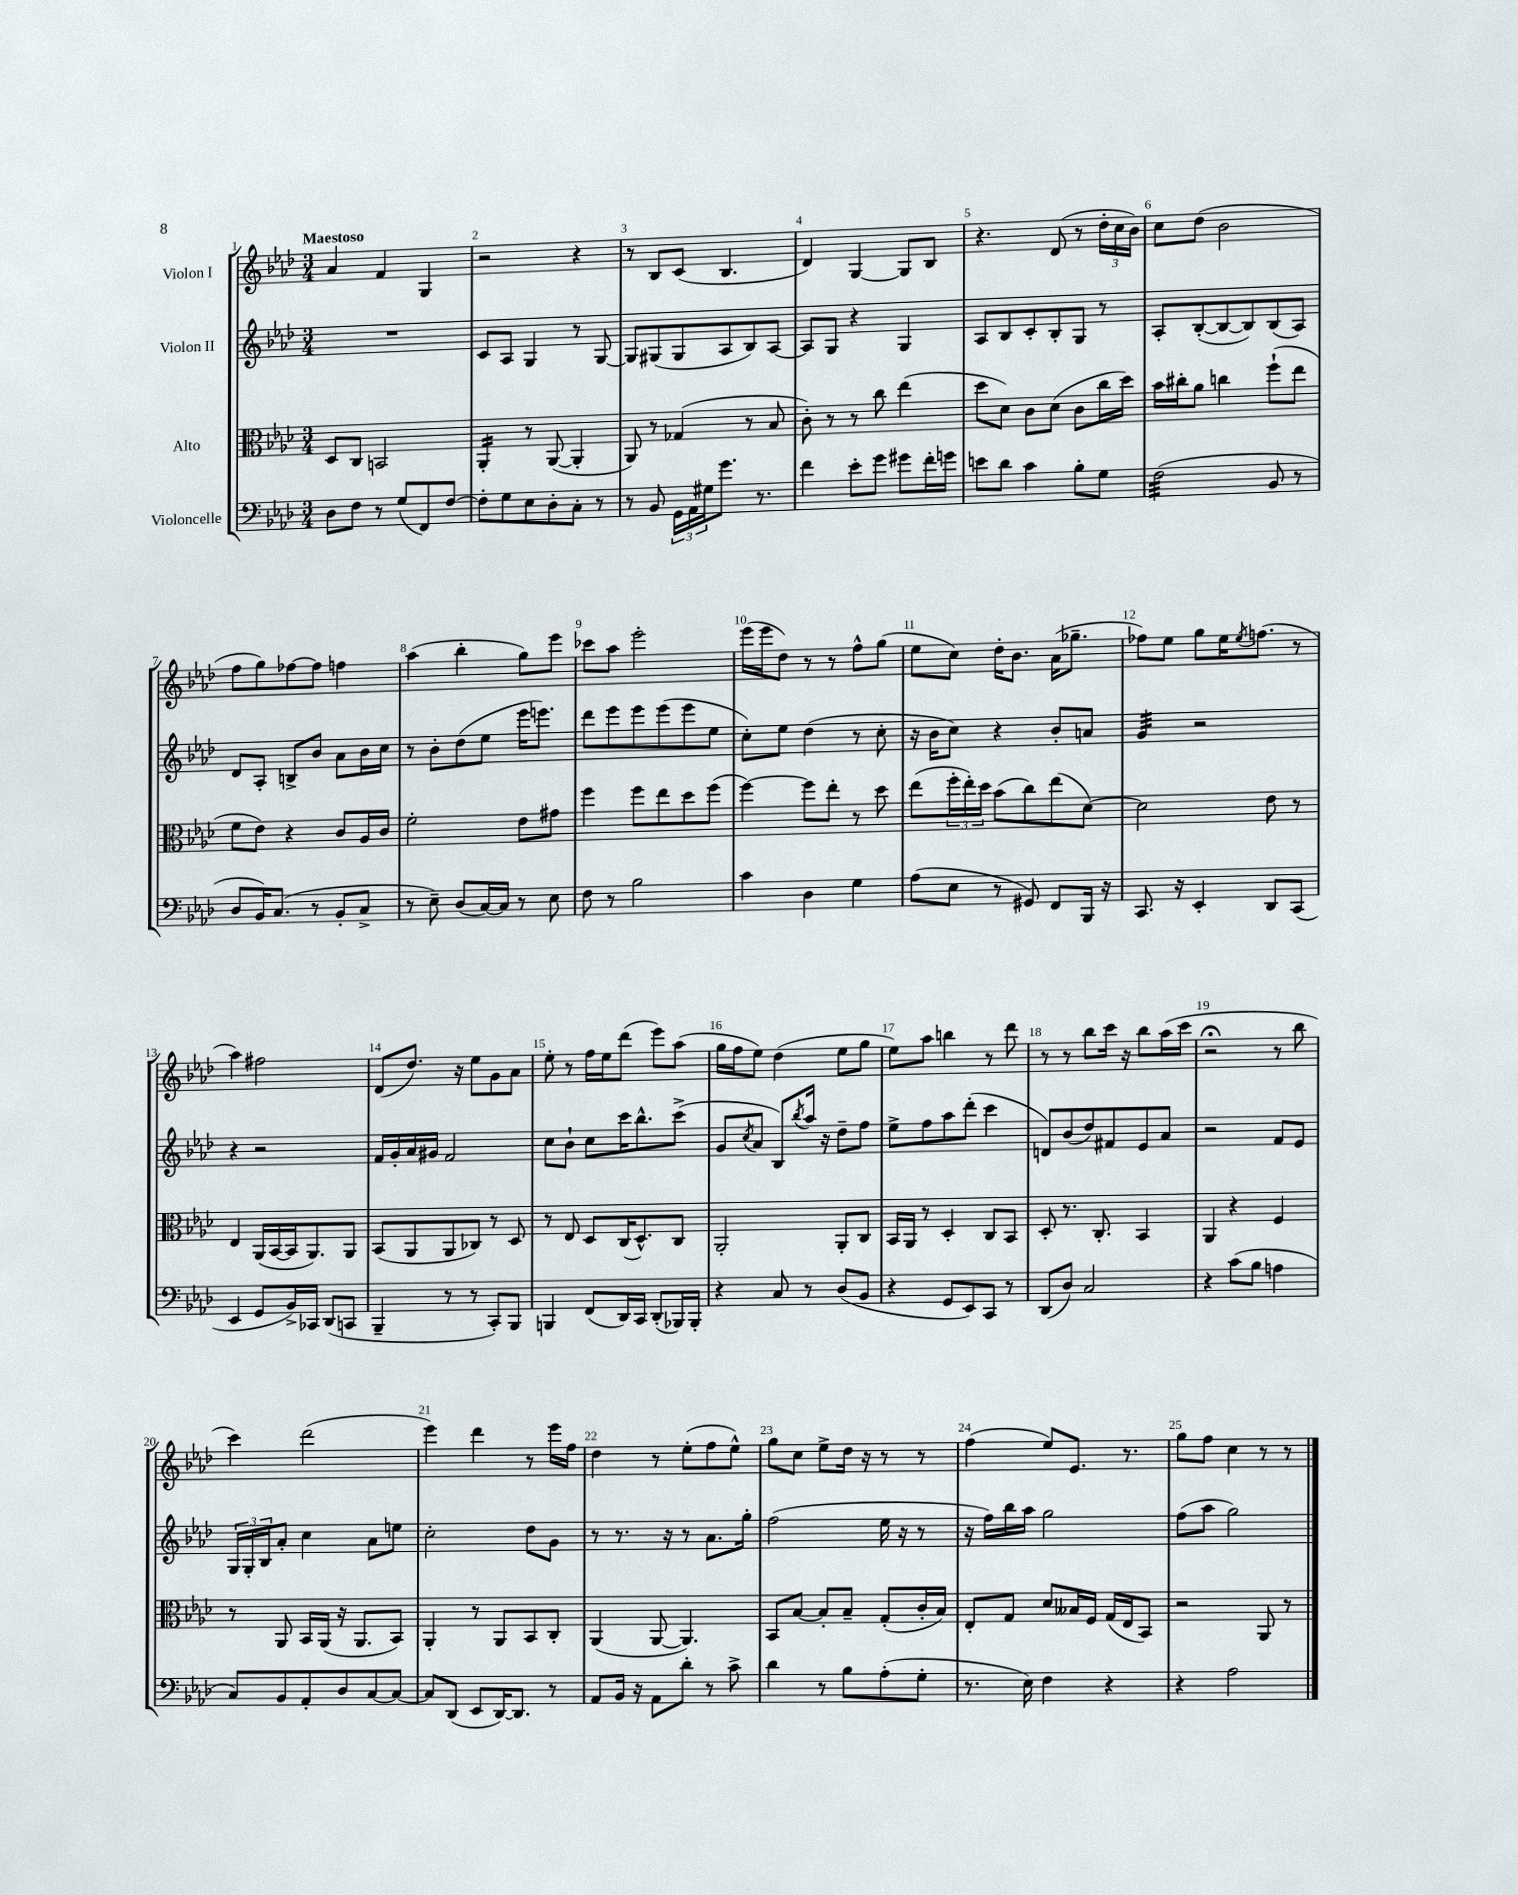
<<
\new StaffGroup <<
\new Staff = "s0" \with { instrumentName = "Violon I" } {
    \clef treble \key aes \major \numericTimeSignature \time 3/4 \tempo "Maestoso"
    aes'4 f'4 g4 |
    r2 r4 |
    r8 bes8 c'8( bes4. |
    des'4) g4~ g8 bes8 |
    r4. des'8( r8 \tuplet 3/2 { des''16-. c''16 bes'16) } |
    c''8 des''8( bes'2 |
    f''8 g''8) fes''8~ fes''8 f''4 |
    aes''4( bes''4-. g''8) ees'''8 |
    ces'''8 aes''8 ees'''2-. |
    ees'''16( ees'''16 des''8) r8 r8 f''8-^ g''8( |
    ees''8 c''8) des''16-. bes'8. aes'16( ges''8.-- |
    fes''8) ees''8 g''8 ees''16 \acciaccatura { ees''8 } f''8.( r8 |
    aes''4) fis''2 |
    des'8( des''8.) r16 ees''8 g'8 aes'8 |
    ees''8-. r8 f''16 ees''16 des'''8( ees'''8) aes''8( |
    g''16 f''16 ees''8) des''4( ees''8 g''8 |
    ees''8) aes''8 b''4 r8 des'''8 |
    r8 r8 bes''8 c'''16 r16 bes''8 aes''16( c'''16 |
    r2\fermata r8 bes''8 |
    c'''4) des'''2( |
    ees'''4) des'''4 r8 ees'''16 f''16 |
    des''4 r8 ees''8-.( f''8 ees''8-^) |
    g''8 c''8 ees''8-> des''16 r16 r8 r8 |
    f''4( ees''8) ees'8. r8. |
    g''8 f''8 c''4 r8 r8 \bar "|." |
}
\new Staff = "s1" \with { instrumentName = "Violon II" } {
    \clef treble \key aes \major \numericTimeSignature \time 3/4
    R2. |
    c'8 aes8 g4 r8 g8~ |
    g8 gis8( gis8 aes8 bes8) aes8~ |
    aes8 g8 r4 g4 |
    aes8 bes8 c'8-. bes8-. g8 r8 |
    aes8-. bes8~-.( bes8~ bes8) bes8( aes8) |
    des'8 aes8-. b8-> bes'8 aes'8 bes'16 c''16 |
    r8 bes'8-. des''8( ees''8 ees'''16 e'''8.) |
    des'''8 ees'''8 ees'''8 ees'''8( ees'''8 ees''8 |
    c''8-.) ees''8 des''4( r8 c''8-. |
    r16 bes'16 c''8) r4 bes'8-. a'8 |
    g'4:32 r2 |
    r4 r2 |
    f'16 g'16-. aes'16 gis'16 f'2 |
    c''8 bes'8-! c''8 c'''16 bes''8.-^ c'''8->( |
    g'8 \acciaccatura { c''8 } aes'8 bes8) \acciaccatura { bes''8 } aes''16 r16 des''8-- f''8 |
    ees''8-> f''8 aes''8 des'''8-.( c'''4 |
    d'8) bes'8( des''8) fis'8 ees'8 aes'8 |
    r2 f'8 ees'8 |
    \tuplet 3/2 { g16 g16-. bes16 } aes'8-. c''4 aes'8 e''8 |
    c''2-. des''8 g'8 |
    r8 r8. r16 r8 aes'8. g''16-. |
    f''2( ees''16 r16 r8 |
    r16 f''16) bes''16 aes''16 g''2 |
    f''8( aes''8 g''2) \bar "|." |
}
\new Staff = "s2" \with { instrumentName = "Alto" } {
    \clef alto \key aes \major \numericTimeSignature \time 3/4
    des8 c8 b,2 |
    aes,4:16-. r8 aes,8~( aes,4-. |
    aes,8) r8 ges4( r8 bes8 |
    c'8-.) r8 r8 c''8 ees''4( |
    des''8 des'8) c'8 des'8( c'8 c''16 des''16) |
    bes'16 cis''16-. aes'8 c''4 f''8-!( ees''8 |
    f'8 ees'8) r4 c'8 aes16 c'16 |
    f'2-. ees'8 gis'8 |
    f''4 f''8 ees''8 des''8 f''8( |
    f''4~) f''8 ees''8-. r8 des''8 |
    ees''8( \tuplet 3/2 { f''16-. ees''16-.) des''16 } bes'8( c''8) ees''8( des'8~) |
    des'2 ees'8 r8 |
    ees4 aes,16( bes,16~ bes,16 aes,8.) aes,8 |
    bes,8( aes,8 aes,8 ces8) r8 des8 |
    r8 ees8 des8 c16( des8.-^) c8 |
    aes,2-. aes,8-. c8 |
    bes,16 aes,16 r8 des4-. c8 bes,8 |
    des8-. r8. c8.-. bes,4 |
    aes,4 r4 f4 |
    r8 aes,8 bes,16 aes,16( r16 aes,8. bes,8) |
    aes,4-. r8 aes,8 bes,8 c8-. |
    aes,4( aes,8~ aes,4.) |
    bes,8 bes8~ bes8-. bes8-- g8-.( c'16-. bes16) |
    ees8-. g8 des'8 beses16 f16 g16( ees16 bes,8) |
    r2 aes,8 r8 \bar "|." |
}
\new Staff = "s3" \with { instrumentName = "Violoncelle" } {
    \clef bass \key aes \major \numericTimeSignature \time 3/4
    des8 f8 r8 g8( f,8) f8~ |
    f8-. g8 ees8 des8-. c8-. r8 |
    r8 bes,8 \tuplet 3/2 { g,16 aes,16 gis16 } g'8. r8. |
    f'4 ees'8-. g'8 gis'8 f'16-. g'16 |
    e'8 des'8 c'4 bes8-. g8 |
    f2:32( bes,8 r8 |
    des8 bes,16) c8.( r8 bes,8-. c8-> |
    r8 ees8--) des8( c16~) c16 r8 ees8 |
    f8 r8 bes2 |
    c'4 des4 g4 |
    aes8( ees8 r8 gis,8) f,8 bes,,16 r16 |
    c,8. r16 ees,4-. des,8 c,8( |
    ees,4 g,8 bes,16->) ces,16 des,8( c,8 |
    bes,,4-- r8 r8 c,8-.) bes,,8 |
    b,,4 f,8( des,16) c,16 des,8-.( bes,,16) bes,,16-. |
    r4 c8 r8 des8( bes,8 |
    r4 g,8 ees,8) c,8 r8 |
    des,8( des8) c2 |
    r4 c'8( bes8 a4 |
    c8) bes,8 aes,8-. des8 c8~ c8~ |
    c8 des,8( ees,8 des,16~) des,8. r8 |
    aes,8 bes,16 r16 aes,8 des'8-. r8 c'8-> |
    des'4 r8 bes8 aes8-.( g8-. |
    r8. ees16) f4 r4 |
    r4 aes2 \bar "|." |
}
>>
>>
\layout { \context { \Score \override BarNumber.break-visibility = ##(#f #t #t) barNumberVisibility = #all-bar-numbers-visible } }
